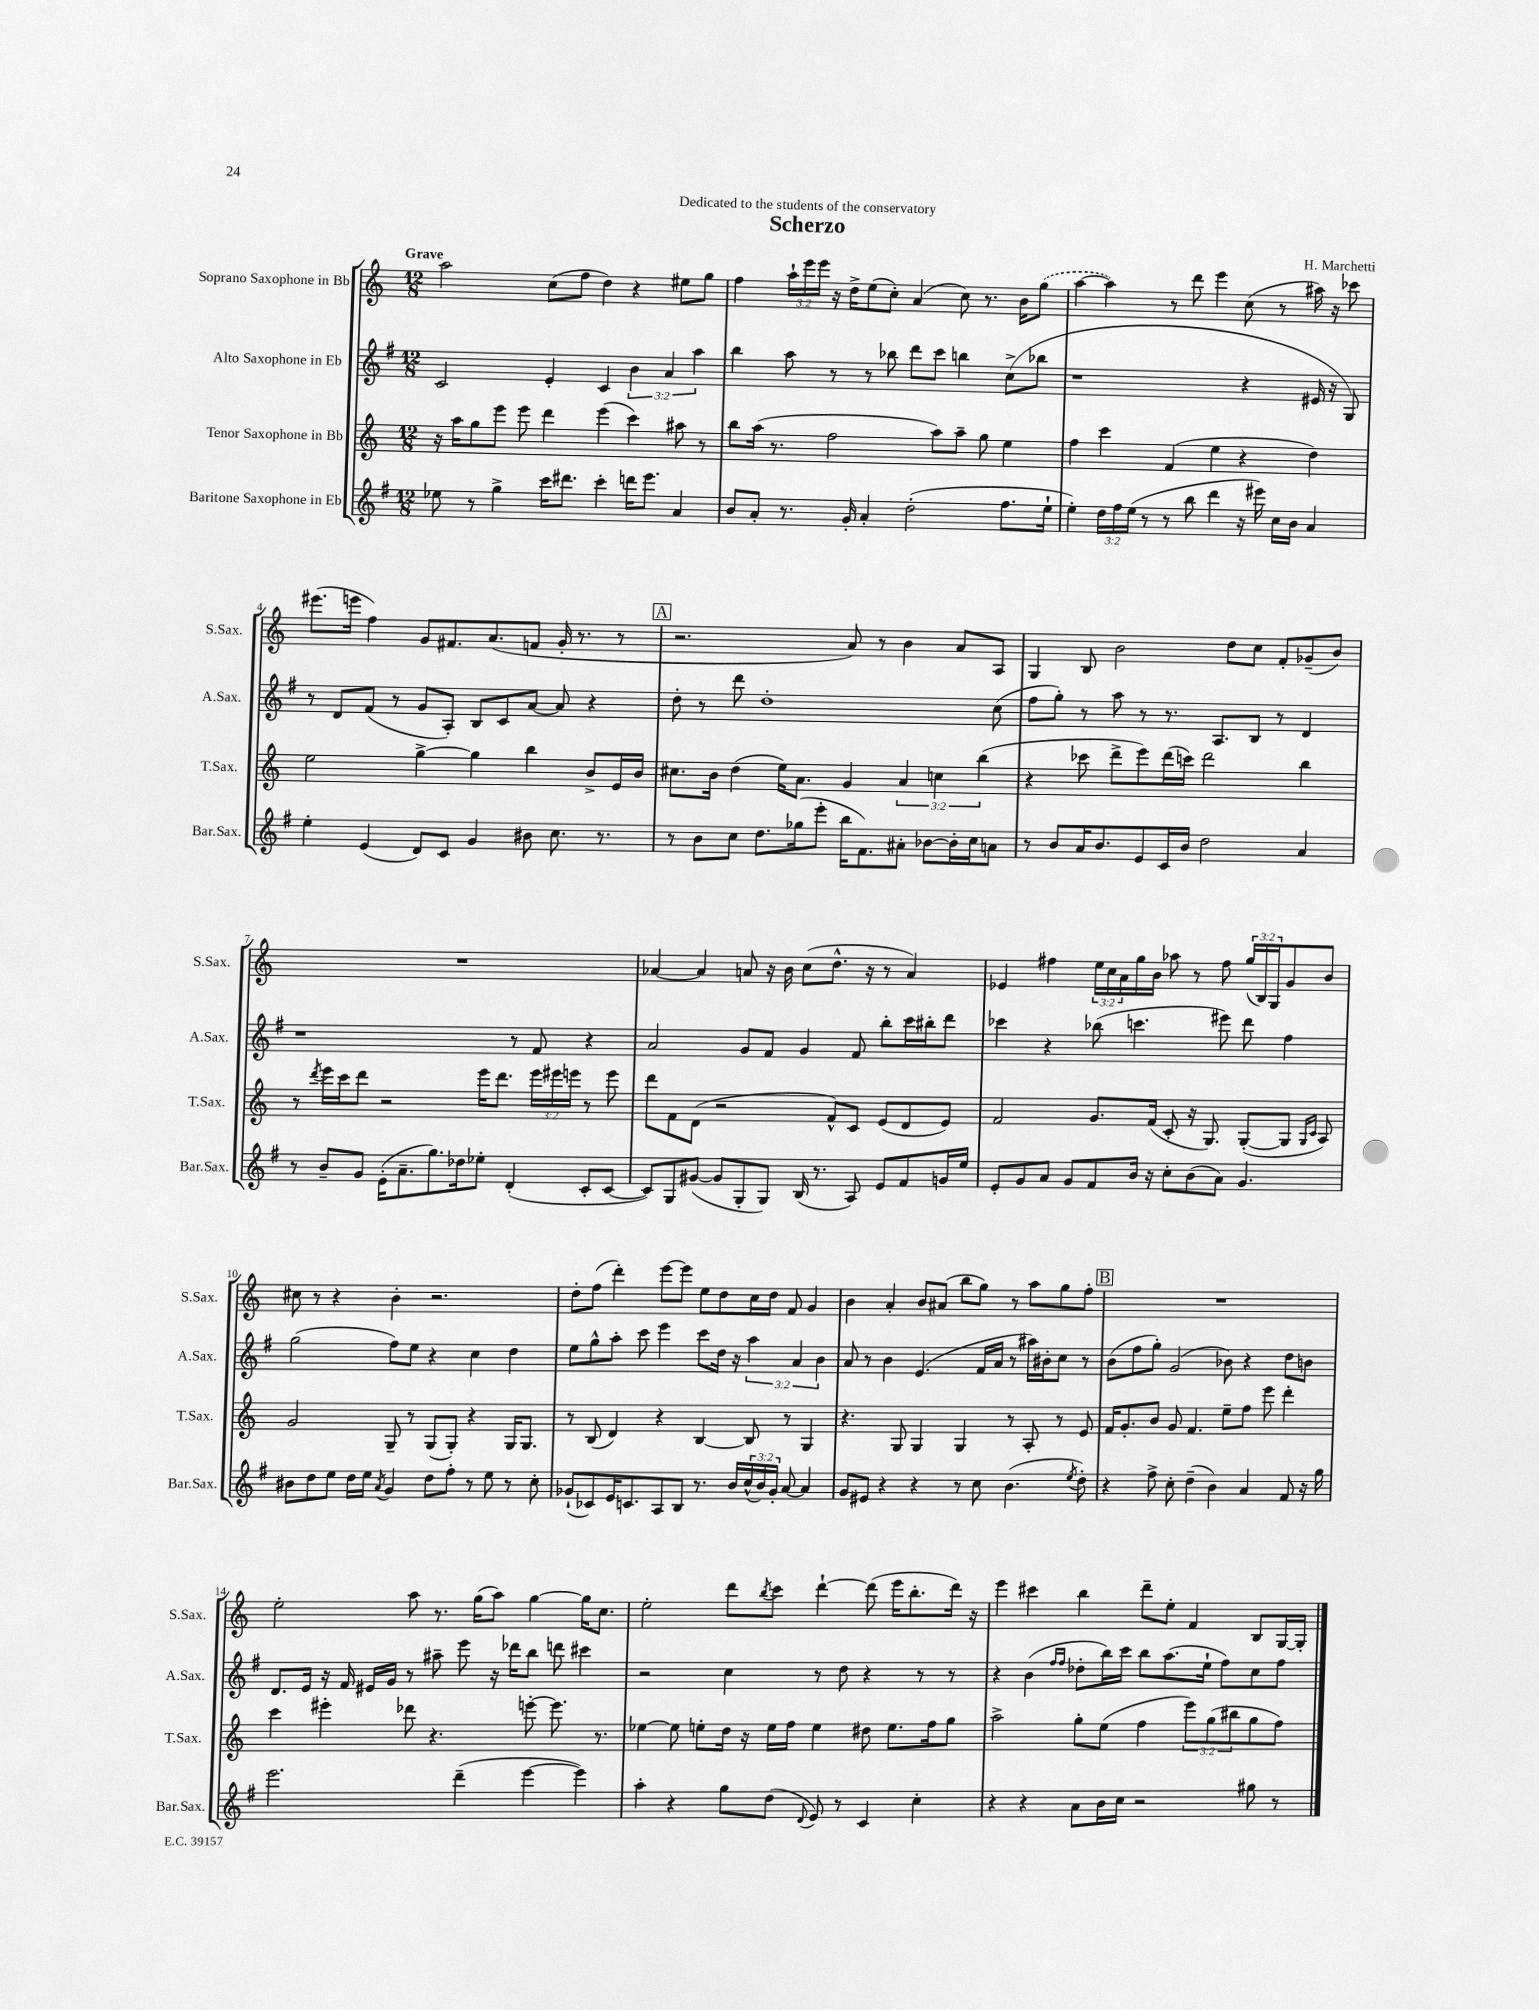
\header { title = "Scherzo" composer = "H. Marchetti" dedication = "Dedicated to the students of the conservatory" }
<<
\new StaffGroup <<
\new Staff = "s0" \with { instrumentName = "Soprano Saxophone in Bb" shortInstrumentName = "S.Sax." } {
    \clef treble \key c \major \numericTimeSignature \time 12/8 \override Staff.TupletNumber.text = #tuplet-number::calc-fraction-text \tempo "Grave"
    a''2 c''8( f''8 d''4) r4 eis''8 g''8 |
    f''4 \tuplet 3/2 { a''16-! e'''16 e'''16 } r16 d''16-> e''8( c''8-.) a'4( c''8) r8. b'16 \once \slurDashed g''8( |
    a''4~ a''4) r8 d'''8 e'''4 c''8( r8 ais''16) r16 ces'''8 |
    eis'''8.( e'''16 f''4) g'8 fis'8. a'8.( f'8 g'16-. r8. r8 |
    \mark \markup { \box "A" } r2. a'8) r8 b'4 a'8 a8 |
    g4 b8 b'2 d''8 c''8 f'8-. ges'8--( b'8) |
    R1. |
    aes'4~ aes'4 a'8 r16 b'16 c''8( d''8.-^ r16 r8 a'4) |
    ees'4 fis''4 \tuplet 3/2 { e''16 c''16 a'16 } g''16 b'16 aes''8 r8 fis''8 \tuplet 3/2 { g''16( b16) g16 } g'8 b'8 |
    cis''8 r8 r4 b'4-. r2. |
    d''8-. f''8( d'''4-.) e'''8~ e'''8 e''8 d''8 c''16 d''16 f'8 g'4 |
    b'4 a'4-. b'8 ais'8( b''8 g''8) r8 a''8 g''8 f''8-. |
    \mark \markup { \box "B" } R1. |
    e''2-. a''8 r8. g''16( a''8) g''4~ g''16 c''8. |
    e''2-. d'''8 \acciaccatura { b''8 } c'''8 d'''4~-! d'''8( e'''16 b''8.-. d'''16) r16 |
    e'''4 cis'''4 b''4 d'''8-- e''8-. f'4 b8 g16~ g16-. \bar "|." |
}
\new Staff = "s1" \with { instrumentName = "Alto Saxophone in Eb" shortInstrumentName = "A.Sax." } {
    \clef treble \key g \major \numericTimeSignature \time 12/8 \override Staff.TupletNumber.text = #tuplet-number::calc-fraction-text
    c'2 e'4-. c'4 \tuplet 3/2 { b'4 a'4 a''4 } |
    b''4 a''8 r8 r8 bes''8 d'''8 c'''8 b''4 c''8->( bes''8 |
    r1 r4 eis'16 r16 g8) |
    r8 d'8 fis'8( r8 g'8 a8-.) b8 c'8 a'8~ a'8 r4 |
    \mark \markup { \box "A" } d''8-. r8 d'''8 d''1-. c''8( |
    fis''8 g''8-.) r8 a''8 r8 r8. a8. b8 r8 d'4 |
    r1 r8 fis'8 r4 |
    a'2 g'8 fis'8 g'4 fis'8 b''8-. c'''16 bis''16-. d'''8 |
    ces'''4 r4 bes''8( c'''4. eis'''8) d'''8 fis''4 |
    g''2( fis''8) e''8 r4 c''4 d''4 |
    e''8 g''8-^ a''8-. c'''8 e'''4 c'''8 d''16 r16 \tuplet 3/2 { a''4 a'4 b'4 } |
    a'8 r8 b'4 e'4.( fis'16 a'16 r8 ais''16) bis'16-. c''8 r8 |
    \mark \markup { \box "B" } b'8( fis''8 g''8-.) g'2( bes'8) r4 d''8 b'8 |
    d'8. e'16 r16 fis'16 eis'16 g'16 r8 ais''8-- e'''8 r16 des'''16 b''8 d'''8 cis'''4 |
    r2 c''4 r8 d''8 r4 r8 r8 |
    r4 b'4( \grace { fis''16 fis''16 } des''8-. b''16) c'''16 b''8 a''8.( e''16-! fis''8) c''8 fis''8 \bar "|." |
}
\new Staff = "s2" \with { instrumentName = "Tenor Saxophone in Bb" shortInstrumentName = "T.Sax." } {
    \clef treble \key c \major \numericTimeSignature \time 12/8 \override Staff.TupletNumber.text = #tuplet-number::calc-fraction-text
    r16 a''16 g''8 e'''8 e'''8 d'''4 e'''4( c'''4) ais''8 r8 |
    b''8 a''16( r8. f''2 a''8) a''8-- g''8 e''4 |
    f''4 c'''4 f'4( e''4 r4 d''4) |
    e''2 g''4~-> g''4 b''4 b'8-> e'16 b'16 |
    \mark \markup { \box "A" } cis''8. b'16 d''4( e''16) a'8. g'4 \tuplet 3/2 { a'4 c''4 b''4( } |
    r4 ces'''8 d'''8-> e'''8) d'''16( c'''16) d'''2 b''4 |
    r8 \acciaccatura { d'''8 } e'''16 c'''16 d'''8 r2 e'''16 d'''8. \tuplet 3/2 { e'''16 eis'''16 e'''16 } r8 e'''8 |
    d'''8 f'8 d'8( r2 f'8-^) c'8 e'8( d'8 e'8) |
    f'2 g'8. f'16( c'8-. r16 g8.) g8~-.( g8 \grace { g16 c'16 } a8) |
    g'2 g8-- r8 g8( g8-.) r4 g16 g8. |
    r8 b8( d'4) r4 b4~ b8 r8 g4 |
    r4. g8 g4 g4 r8 a8-. r8 e'8 |
    \mark \markup { \box "B" } f'16 g'8.-. b'8 g'8 f'4. e''8-- f''8 e'''8 d'''4-. |
    c'''4 eis'''4-. des'''8 r4. e'''8~-. e'''8. r8. |
    ees''4~ ees''8 e''8-. d''16 r16 e''16 f''16 e''4 dis''8 e''8. f''16 g''8 |
    a''2-> g''8-. e''8( f''4 \tuplet 3/2 { e'''8) g''8( bis''8 } g''8 f''8) \bar "|." |
}
\new Staff = "s3" \with { instrumentName = "Baritone Saxophone in Eb" shortInstrumentName = "Bar.Sax." } {
    \clef treble \key g \major \numericTimeSignature \time 12/8 \override Staff.TupletNumber.text = #tuplet-number::calc-fraction-text
    ees''8 r8 g''4-> c'''16 dis'''8. c'''4-. d'''16 e'''8. a'4 |
    b'8 a'8-. r8. g'16-. a'4-. d''2-.( fis''8. e''16-! |
    e''4-.) \tuplet 3/2 { d''16 fis''16 e''16( } r8 r8 b''8 d'''4 r16 eis'''16) c''16 b'16 a'4 |
    e''4-. e'4( d'8) c'8 g'4 bis'8 c''8. r8. |
    \mark \markup { \box "A" } r8 b'8 c''8 d''8. ges''16( e'''8-. b''16 fis'8.) ais'8-. bes'8~ bes'16-. c''16 a'8 |
    r8 b'8 a'16 b'8. e'8 c'16 b'16 d''2 a'4 |
    r8 b'8-- g'8 e'16-.( a'8.-- g''8.) des''16 ees''8-. d'4-.( c'8-. c'8~ |
    c'8) g8 gis'8~( gis'8 g8-. g8) b16( r8. a8) e'8 fis'8 g'16 e''16 |
    e'8-. g'8 a'8 g'8 fis'8 b'16 r16 c''8-. b'8( a'8) g'4. |
    bis'8 d''8 e''8 d''16 e''16 \acciaccatura { a'8 } g'4 d''8 fis''8-. r8 e''8 r8 c''8-. |
    ges'8-!( ces'8) e'16 c'8. a8 b8 r8. b'16 \tuplet 3/2 { c''16-^( b'16) ges'16-. } a'8~ a'4 |
    g'8 eis'8 r4 r4 r8 c''8 b'4.( \acciaccatura { e''8 } d''8-.) |
    \mark \markup { \box "B" } r4 fis''8-> c''8-. d''4--( b'4) a'4 fis'8 r16 g''16 |
    e'''2. d'''4--( e'''4~ e'''4) |
    a''4-. r4 g''8 d''8( \appoggiatura { d'8 } e'8) r8 c'4 c''4-. |
    r4 r4 a'8 b'16 c''16 r2 gis''8 r8 \bar "|." |
}
>>
>>
